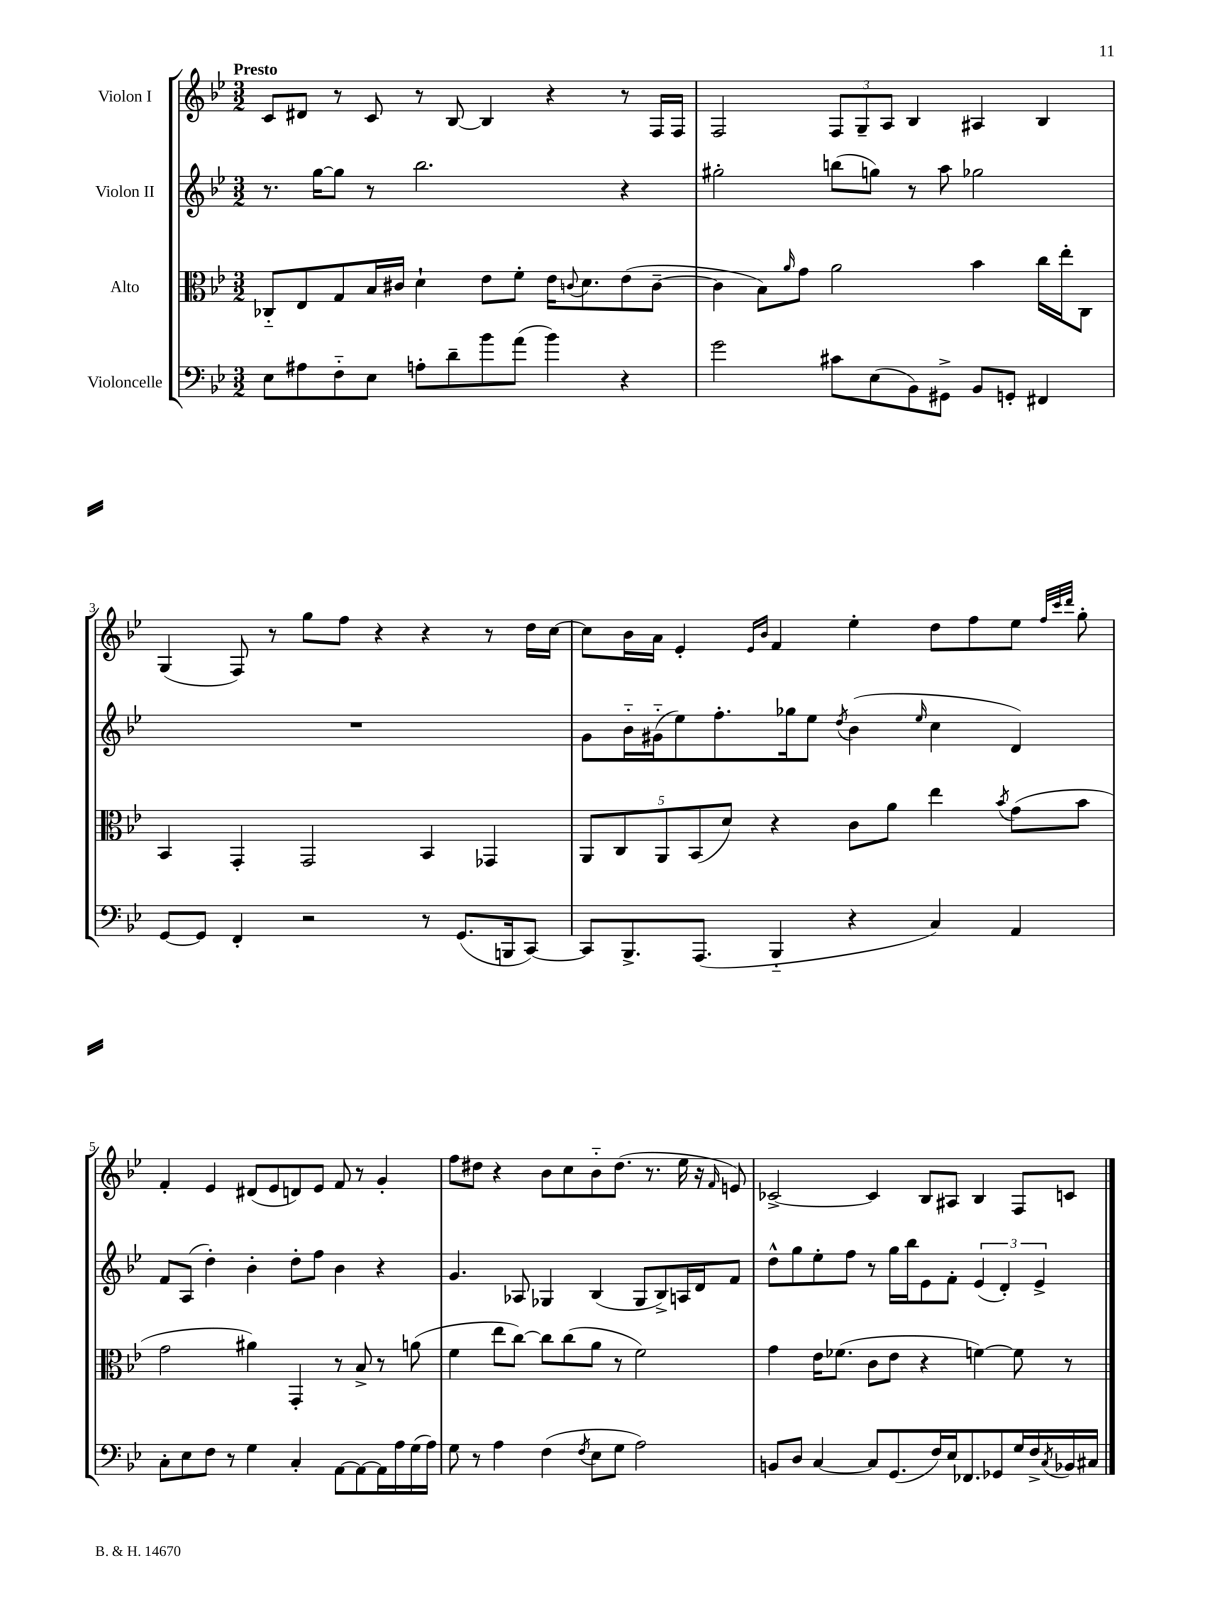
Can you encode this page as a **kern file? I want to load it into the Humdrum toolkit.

**kern	**kern	**kern	**kern
*part4	*part3	*part2	*part1
*staff4	*staff3	*staff2	*staff1
*I"Violoncelle	*I"Alto	*I"Violon II	*I"Violon I
*clefF4	*clefC3	*clefG2	*clefG2
*k[b-e-]	*k[b-e-]	*k[b-e-]	*k[b-e-]
*M3/2	*M3/2	*M3/2	*M3/2
=1	=1	=1	=1
!	!	!	!LO:TX:a:B:t=Presto
8E-\L	8C-X/L	8.r	8c/L
8A#X\	8E-/	.	8d#X/J
.	.	[16gg\KL	.
8F\	8G/	8gg\J]	8r
8E-\J	16B-/L	8r	8c/
.	16c#X/JJ	.	.
8An'\L	4d`\	2.bb-\	8r
8d~\	.	.	[8B-/
8b-\	8e-\L	.	4B-/]
(8a\J	8f'\J	.	.
4b-\)	16e-\KL	.	4r
.	8qqcn/	.	.
.	8.d\	.	.
4r	(8e-\	4r	8r
.	[8c~\J	.	16F/LL
.	.	.	16F/JJ
=2	=2	=2	=2
2g\	4c\]	2gg#X'\	2F/
.	8B-\L)	.	.
.	16qqa/	.	.
.	8g\J	.	.
8c#X\L	2a\	(8bbn\L	12F/L
.	.	.	12G~/
(8E-\	.	8ggn\J)	.
.	.	.	12A/J
8BB-\)	.	8r	4B-/
8GG#X^\J	.	8aa\	.
8BB-/L	4b-\	2gg-X\	4A#X/
8GGn'/J	.	.	.
4FF#X/	16cc\LL	.	4B-/
.	16ee-'\J	.	.
.	8C\J	.	.
!!LO:LB:g=z
=3	=3	=3	=3
[8GG/L	4BB-/	1.r	(4G/
8GG/J]	.	.	.
4FF'/	4GG'/	.	8F/)
.	.	.	8r
2r	2GG/	.	8gg\L
.	.	.	8ff\J
.	.	.	4r
8r	4BB-/	.	4r
(8.GG/L	.	.	.
.	4GG-X/	.	8r
16BBBn/k	.	.	.
[8CC/J)	.	.	16dd\LL
.	.	.	[16cc\JJ
=4	=4	=4	=4
8CC/L]	10AA/L	8g\L	8cc\L]
.	10C/	.	.
8.BBB-^/	.	16b-\L	16b-\L
.	.	(16g#X\J	16a\JJ
.	10AA/	.	.
.	.	8ee-\)	4e-'/
.	(10BB-/	.	.
(8.AAA/J	.	.	.
.	.	8.ff'\	.
.	10d/J)	.	.
.	.	.	16qqe-/LL
.	.	.	16qqb-/JJ
4BBB-/	4r	.	4f/
.	.	16gg-X\k	.
.	.	8ee-\J	.
.	.	8qdd/	.
4r	8c\L	(4b-\	4ee-'\
.	8a\J	.	.
.	.	16qqee-/	.
4C/)	4ee-\	4cc\	8dd\L
.	.	.	8ff\
.	8qb-/	.	.
4AA/	(8g\L	4d/)	8ee-\J
.	.	.	32qqff/LLL
.	.	.	32qqccc/
.	.	.	32qqddd/JJJ
.	8b-\J	.	8gg'\
!!LO:LB:g=z
=5	=5	=5	=5
8C'\L	2g\	8f/L	4f'/
8E-\	.	(8A/J	.
8F\J	.	4dd'\)	4e-/
8r	.	.	.
4G\	4a#X\)	4b-'\	(8d#X/L
.	.	.	8e-/
4C'/	4GG'/	8dd'\L	8dn/)
.	.	8ff\J	8e-/J
[8AA\L	8r	4b-\	8f/
8AA\_	8B-^/	.	8r
16AA\L]	8r	4r	4g'/
16A\	.	.	.
(16G\	(8an\	.	.
16A\JJ)	.	.	.
=6	=6	=6	=6
8G\	4f\	4.g/	8ff\L
8r	.	.	8dd#X\J
4A\	8ee-\L	.	4r
.	[8cc\J)	8A-X/	.
(4F\	8cc\L]	4G-X/	8b-\L
.	(8cc\	.	8cc\
8qF/	.	.	.
8E-\L	8a\J	(4B-/	8b-\
8G\J	8r	.	(8.dd#\J
2A\)	2f\)	8G-/L	.
.	.	.	8.r
.	.	8B-^/)	.
.	.	16An/L	16ee-\
.	.	16d/J	16r
.	.	.	16qqf/
.	.	8f/J	8en/)
=7	=7	=7	=7
8BBn/L	4g\	8dd^^\L	[2c-X^/
8D/J	.	8gg\	.
[4C/	16e-\KL	8ee-'\	.
.	(8.f-X\J	.	.
.	.	8ff\J	.
8C/L]	8c\L	8r	4c-/]
(8.GG/	8e-\J	16gg\LL	.
.	.	16bb-\J	.
.	4r	8e-\	8B-/L
16F/L)	.	.	.
16E-/J	.	8f'\J	8A#X/J
8.FF-X/	.	.	.
.	[4fn\)	(6e-/	4B-/
8GG-X/	.	.	.
.	.	6d'/)	.
16G/L	8f\]	.	8F/L
16F^/	.	.	.
.	.	6e-^/	.
8qC/	.	.	.
16BB-X/	8r	.	8cn/J
16C#X/JJ	.	.	.
==	==	==	==
*-	*-	*-	*-
